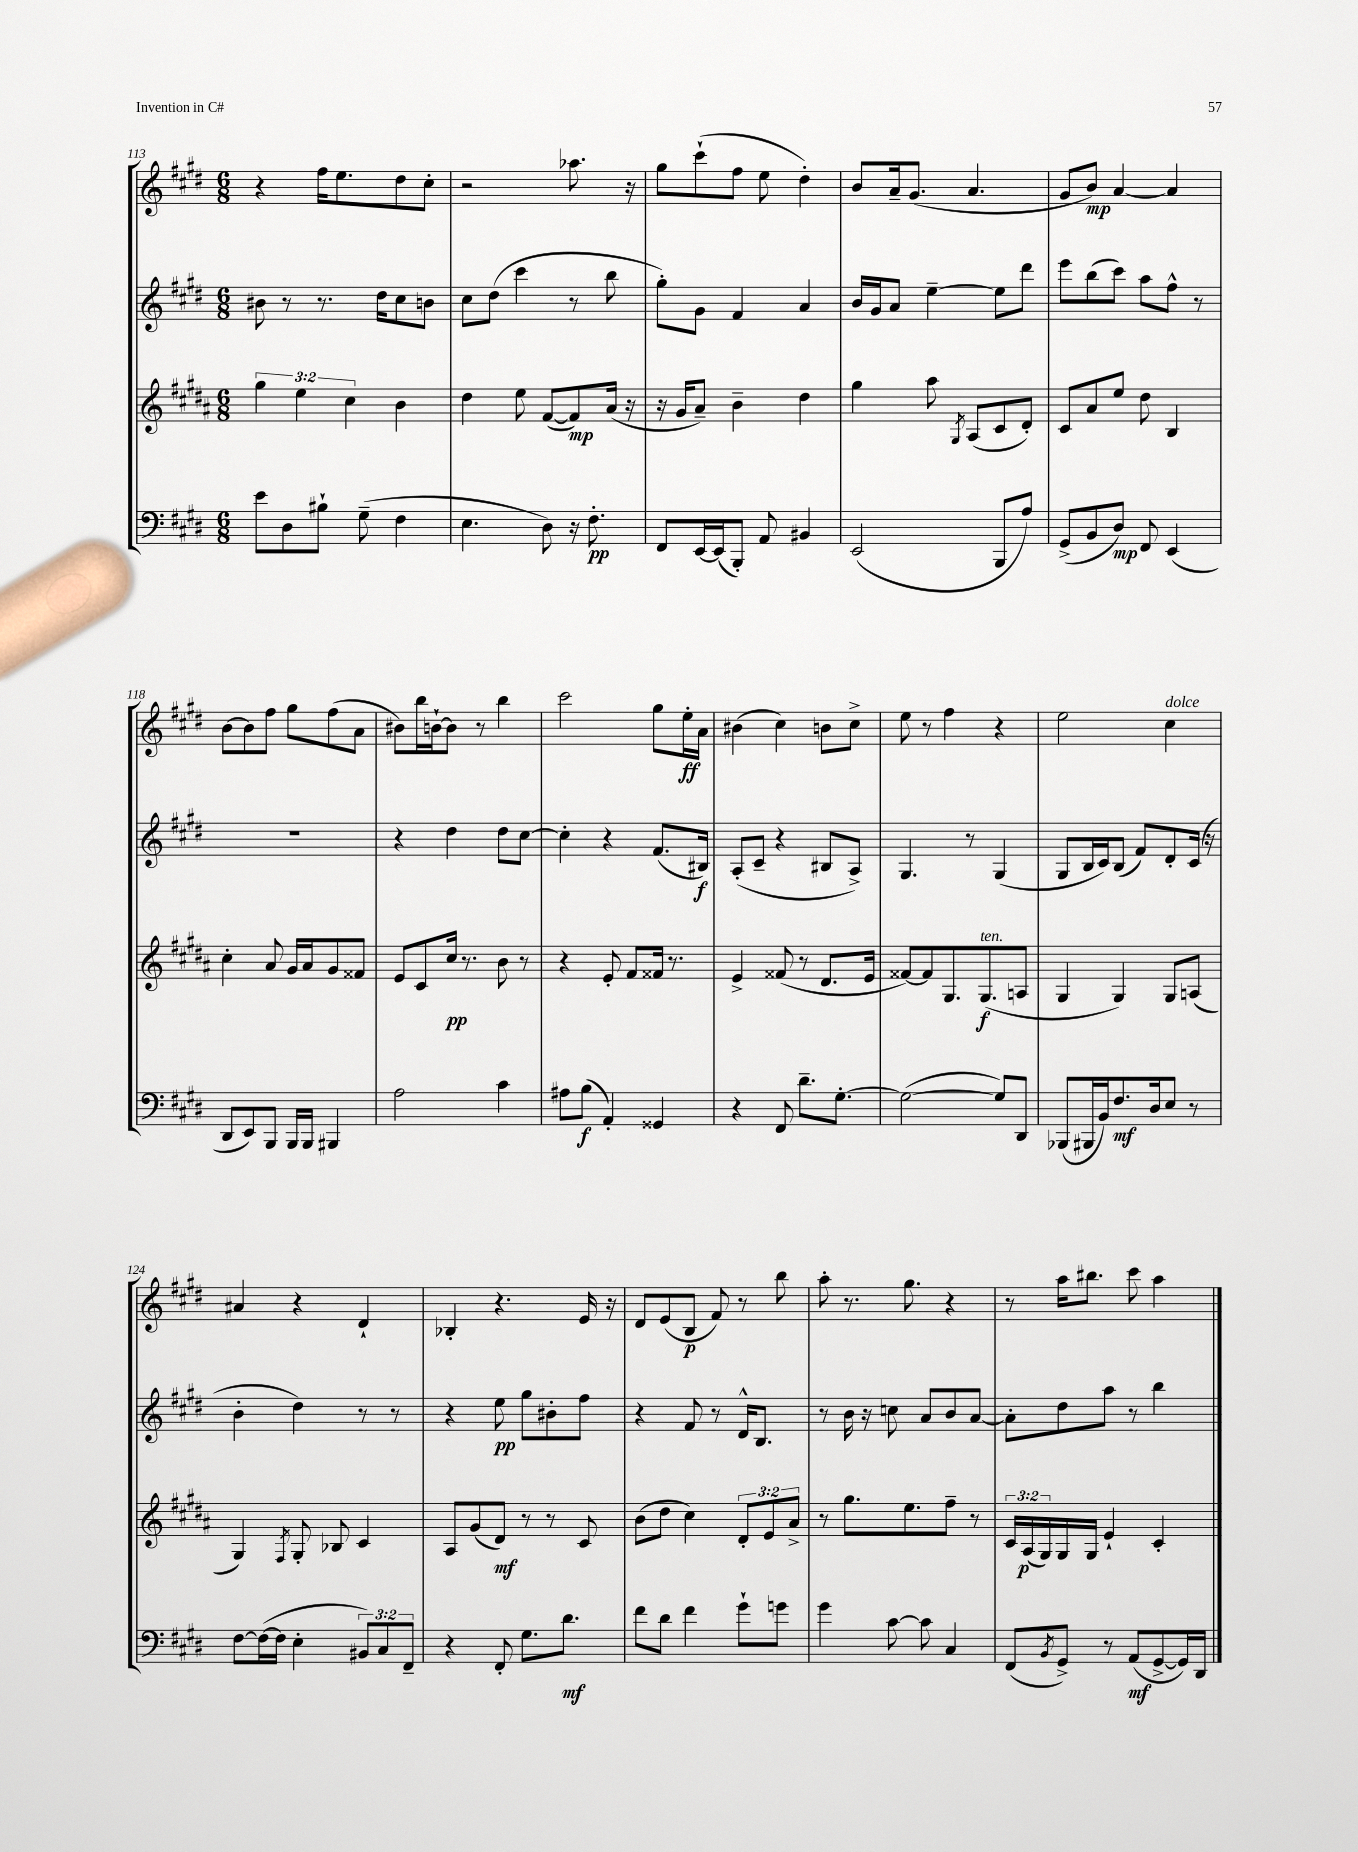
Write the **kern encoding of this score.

**kern	**dynam	**kern	**dynam	**kern	**dynam	**kern	**dynam
*part4	*part4	*part3	*part3	*part2	*part2	*part1	*part1
*staff4	*staff4	*staff3	*staff3	*staff2	*staff2	*staff1	*staff1
*clefF4	*	*clefG2	*	*clefG2	*	*clefG2	*
*k[f#c#g#d#]	*	*k[f#c#g#d#a#]	*	*k[f#c#g#d#]	*	*k[f#c#g#d#]	*
*M6/8	*	*M6/8	*	*M6/8	*	*M6/8	*
=113	=113	=113	=113	=113	=113	=113	=113
8e\L	.	6gg#\	.	8b#X\	.	4r	.
8D#\	.	.	.	8r	.	.	.
.	.	6ee\	.	.	.	.	.
8B#X`\J	.	.	.	8.r	.	16ff#\KL	.
.	.	.	.	.	.	8.ee\	.
.	.	6cc#\	.	.	.	.	.
(8G#~\	.	.	.	.	.	.	.
.	.	.	.	16dd#\KL	.	.	.
4F#\	.	4b\	.	8cc#\	.	8dd#\	.
.	.	.	.	8bn\J	.	8cc#'\J	.
=114	=114	=114	=114	=114	=114	=114	=114
4.E\	.	4dd#\	.	8cc#\L	.	2r	.
.	.	.	.	(8dd#\J	.	.	.
.	.	8ee\	.	4ccc#\	.	.	.
8D#\)	.	([8f#/L	.	.	.	.	.
16r	.	8f#/])	mp	8r	.	8.aa-X\	.
8.F#'\	pp	.	.	.	.	.	.
.	.	(16a#/Jk	.	8bb\	.	.	.
.	.	16r	.	.	.	16r	.
=115	=115	=115	=115	=115	=115	=115	=115
8FF#/L	.	16r	.	8gg#'\L)	.	8gg#\L	.
.	.	16g#/KL	.	.	.	.	.
[16EE/L	.	8a#~/J)	.	8g#\J	.	(8ccc#`\	.
(16EE/J]	.	.	.	.	.	.	.
8BBB'/J)	.	4b~\	.	4f#/	.	8ff#\J	.
8AA/	.	.	.	.	.	8ee\	.
4BB#X/	.	4dd#\	.	4a/	.	4dd#'\)	.
=116	=116	=116	=116	=116	=116	=116	=116
(2EE/	.	4gg#\	.	16b/LL	.	8b/L	.
.	.	.	.	16g#/J	.	.	.
.	.	.	.	8a/J	.	16a~/k	.
.	.	.	.	.	.	(8.g#/J	.
.	.	8aa#\	.	[4ee~\	.	.	.
.	.	8qG#/	.	.	.	.	.
.	.	(8A#/L	.	.	.	4.a/	.
8BBB/L	.	8c#/	.	8ee\L]	.	.	.
8A/J)	.	8d#'/J)	.	8ddd#\J	.	.	.
=117	=117	=117	=117	=117	=117	=117	=117
(8GG#^/L	.	8c#/L	.	8eee\L	.	8g#/L	.
8BB/	.	8a#/	.	(8bb\	.	8b/J)	mp
8D#/J)	mp	8ee/J	.	8ccc#\J)	.	[4a/	.
8FF#/	.	8dd#\	.	8aa\L	.	.	.
(4EE/	.	4B/	.	8ff#^^\J	.	4a/]	.
.	.	.	.	8r	.	.	.
!!LO:LB:g=z
=118	=118	=118	=118	=118	=118	=118	=118
8DD#/L	.	4cc#'\	.	2.r	.	[8b\L	.
8EE/)	.	.	.	.	.	8b\]	.
8BBB/J	.	8a#/	.	.	.	8ff#\J	.
16BBB/LL	.	16g#/LL	.	.	.	8gg#\L	.
16BBB/JJ	.	16a#/J	.	.	.	.	.
4BBB#X/	.	8g#/	.	.	.	(8ff#\	.
.	.	8f##X/J	.	.	.	8a\J	.
=119	=119	=119	=119	=119	=119	=119	=119
2A\	.	8e/L	.	4r	.	8b#X\L)	.
.	.	8c#/	.	.	.	16bb\L	.
.	.	.	.	.	.	[16bn`\J	.
.	.	16cc#/Jk	pp	4dd#\	.	8b\J]	.
.	.	8.r	.	.	.	.	.
.	.	.	.	.	.	8r	.
4c#\	.	8b\	.	8dd#\L	.	4bb\	.
.	.	8r	.	[8cc#\J	.	.	.
=120	=120	=120	=120	=120	=120	=120	=120
8A#X\L	.	4r	.	4cc#'\]	.	2ccc#\	.
(8B\J	f	.	.	.	.	.	.
4AA'/)	.	8e'/	.	4r	.	.	.
.	.	8f#/L	.	.	.	.	.
4GG##X/	.	16f##X/Jk	.	(8.f#/L	.	8gg#\L	.
.	.	8.r	.	.	.	.	.
.	.	.	.	.	.	16ee'\L	ff
.	.	.	.	16B#X/Jk)	f	16a\JJ	.
=121	=121	=121	=121	=121	=121	=121	=121
4r	.	4e^/	.	(8A'/L	.	(4b#X\	.
.	.	.	.	8c#~/J	.	.	.
8FF#/	.	(8f##X/	.	4r	.	4cc#\)	.
8.d#~\L	.	8r	.	.	.	.	.
.	.	8.d#/L	.	8B#X/L	.	8bn\L	.
[8.G#'\J	.	.	.	.	.	.	.
.	.	.	.	8A^/J)	.	8cc#^\J	.
.	.	16e/Jk	.	.	.	.	.
=122	=122	=122	=122	=122	=122	=122	=122
(2G#\_	.	[8f##X/L)	.	4.G#/	.	8ee\	.
.	.	8f##/]	.	.	.	8r	.
.	.	8.G#/	.	.	.	4ff#\	.
.	.	.	.	8r	.	.	.
!	!	!LO:TX:a:i:t=ten.	!	!	!	!	!
.	.	(8.G#/	f	.	.	.	.
8G#/L])	.	.	.	(4G#/	.	4r	.
8DD#/J	.	8An/J	.	.	.	.	.
=123	=123	=123	=123	=123	=123	=123	=123
(8BBB-X/L	.	4G#/	.	8G#/L	.	2ee\	.
16BBB#X/L	.	.	.	16B/L	.	.	.
16BB/J)	.	.	.	16c#/J)	.	.	.
8.F#/	mf	4G#/)	.	(8B/J	.	.	.
.	.	.	.	8f#/L)	.	.	.
16D#/k	.	.	.	.	.	.	.
!	!	!	!	!	!	!LO:TX:a:i:t=dolce	!
8E/J	.	8G#/L	.	8d#'/	.	4cc#\	.
8r	.	(8An/J	.	(16c#/Jk	.	.	.
.	.	.	.	16r	.	.	.
!!LO:LB:g=z
=124	=124	=124	=124	=124	=124	=124	=124
[8F#\L	.	4G#/)	.	4b'\	.	4a#X/	.
(16F#\L_	.	.	.	.	.	.	.
16F#\JJ]	.	.	.	.	.	.	.
.	.	8qF#/	.	.	.	.	.
4E'\	.	8G#'/	.	4dd#\)	.	4r	.
.	.	8B-X/	.	.	.	.	.
12BB#X/L)	.	4c#/	.	8r	.	4d#`/	.
12C#/	.	.	.	.	.	.	.
.	.	.	.	8r	.	.	.
12FF#~/J	.	.	.	.	.	.	.
=125	=125	=125	=125	=125	=125	=125	=125
4r	.	8A#/L	.	4r	.	4B-X'/	.
.	.	(8g#/	.	.	.	.	.
8FF#'/	.	8d#/J)	mf	8ee\	pp	4.r	.
8.G#\L	.	8r	.	8gg#\L	.	.	.
.	.	8r	.	8b#X'\	.	.	.
8.d#\J	mf	.	.	.	.	.	.
.	.	8c#/	.	8ff#\J	.	16e/	.
.	.	.	.	.	.	16r	.
=126	=126	=126	=126	=126	=126	=126	=126
8f#\L	.	(8b\L	.	4r	.	8d#/L	.
8d#\J	.	8dd#\J	.	.	.	(8e/	.
4f#\	.	4cc#\)	.	8f#/	.	8B/J	p
.	.	.	.	8r	.	8f#/)	.
8g#`\L	.	12d#'/L	.	16d#^^/KL	.	8r	.
.	.	.	.	8.B/J	.	.	.
.	.	12e/	.	.	.	.	.
8gn\J	.	.	.	.	.	8bb\	.
.	.	12a#^/J	.	.	.	.	.
=127	=127	=127	=127	=127	=127	=127	=127
4g#\	.	8r	.	8r	.	8aa'\	.
.	.	8.gg#\L	.	16b\	.	8.r	.
.	.	.	.	16r	.	.	.
[8c#\	.	.	.	8ccn\	.	.	.
.	.	8.ee\	.	.	.	8.gg#\	.
8c#\]	.	.	.	8a/L	.	.	.
4C#/	.	8ff#~\J	.	8b/	.	4r	.
.	.	8r	.	[8a/J	.	.	.
=128	=128	=128	=128	=128	=128	=128	=128
(8FF#/L	.	24c#/LL	.	8a'\L]	.	8r	.
.	.	(24A#/	p	.	.	.	.
.	.	24G#/)	.	.	.	.	.
8qBB/	.	.	.	.	.	.	.
8GG#^/J)	.	16G#/	.	8dd#\	.	16aa\KL	.
.	.	16G#/JJ	.	.	.	8.bb#X\J	.
8r	.	4e`/	.	8aa\J	.	.	.
(8AA/L	mf	.	.	8r	.	8ccc#\	.
[8GG#^/	.	4c#'/	.	4bb\	.	4aa\	.
16GG#/L])	.	.	.	.	.	.	.
16DD#/JJ	.	.	.	.	.	.	.
==	==	==	==	==	==	==	==
*-	*-	*-	*-	*-	*-	*-	*-
